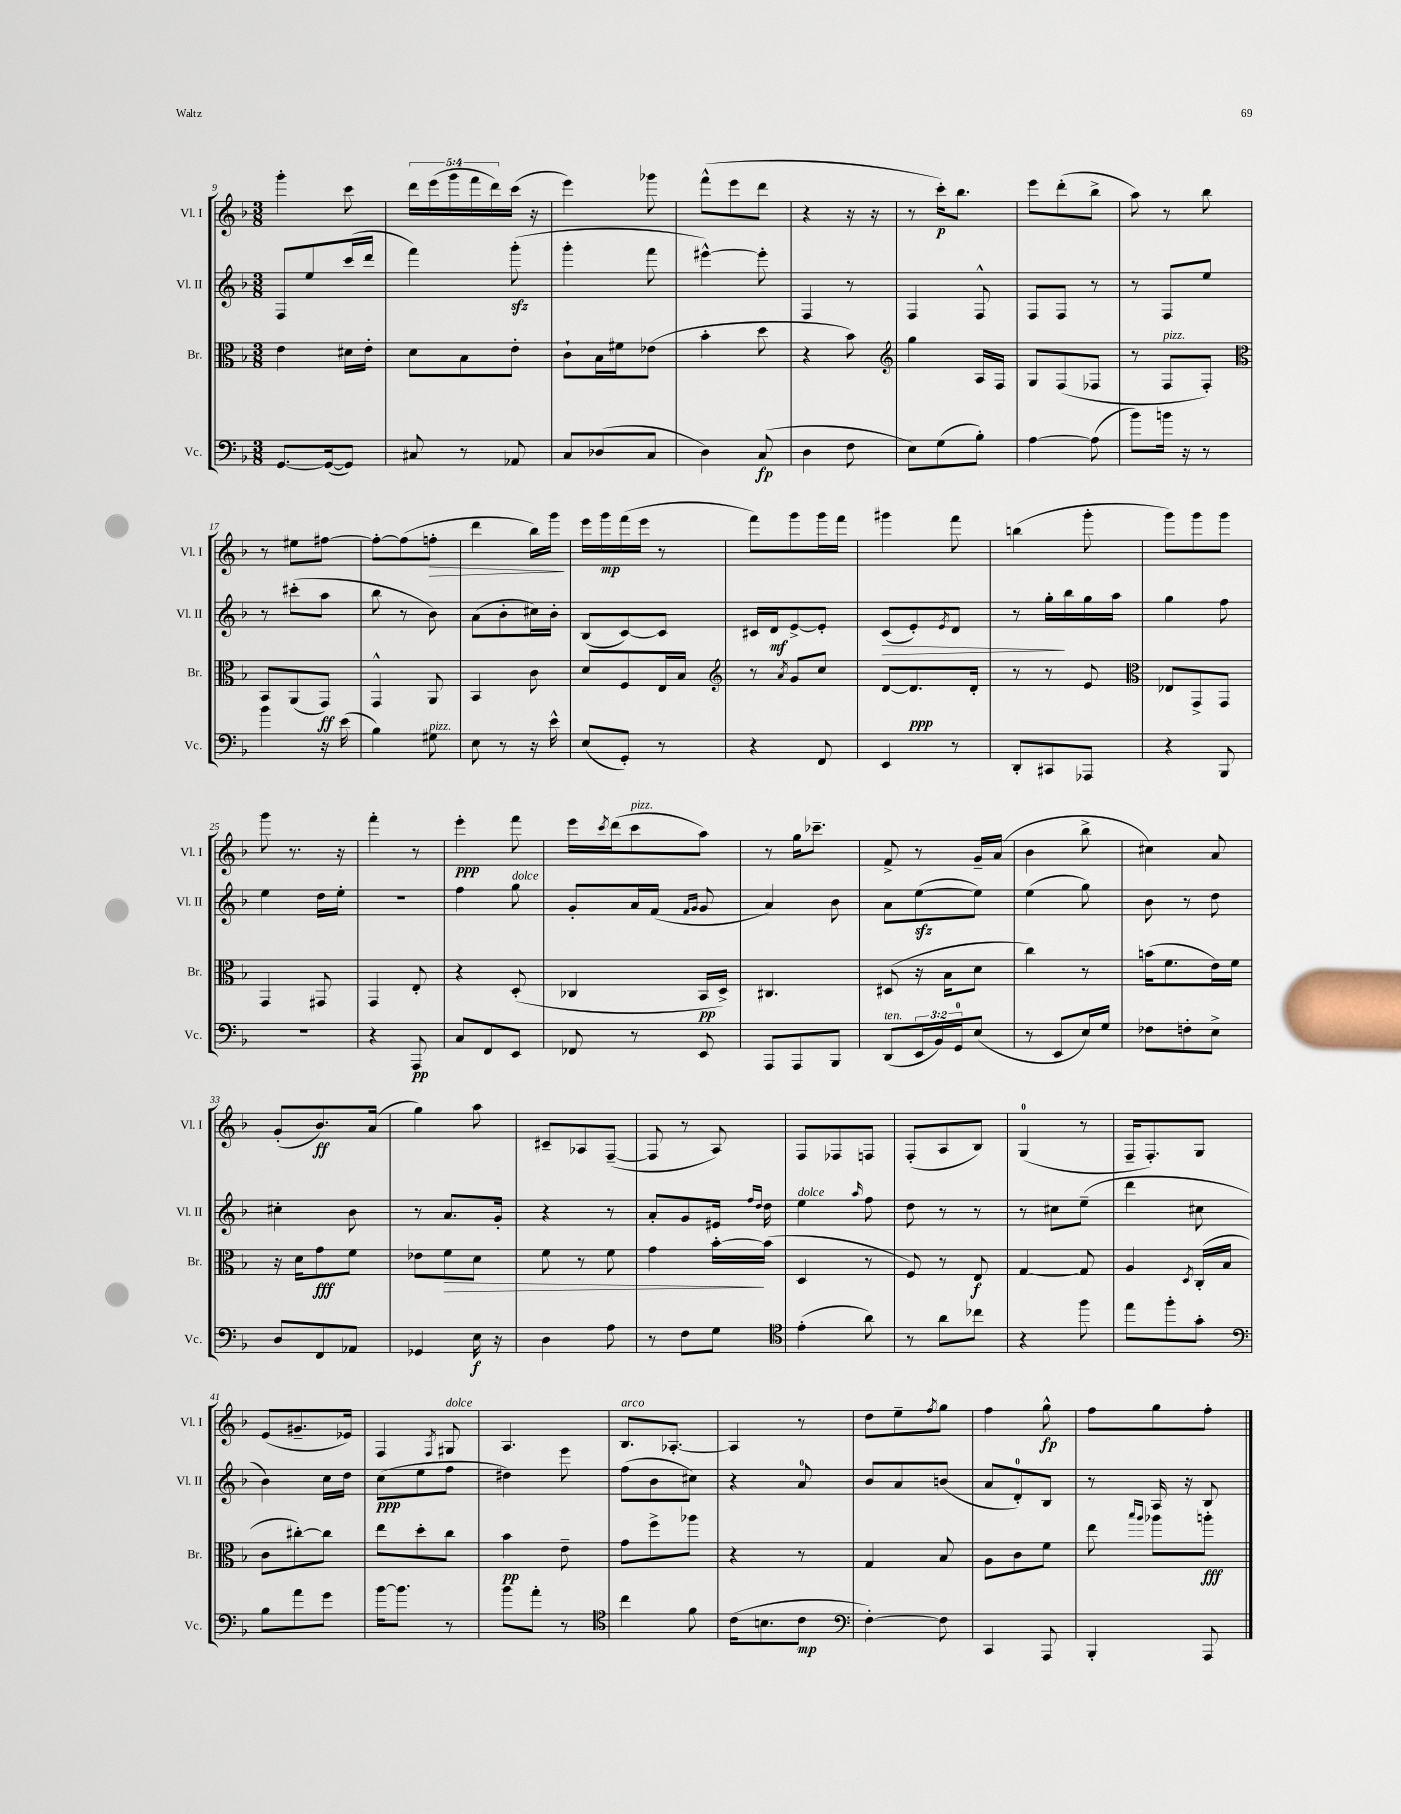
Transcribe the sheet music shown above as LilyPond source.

<<
\new StaffGroup <<
\new Staff = "s0" \with { instrumentName = "Vl. I" shortInstrumentName = "Vl. I" } {
    \clef treble \key f \major \numericTimeSignature \time 3/8 \override Staff.TupletNumber.text = #tuplet-number::calc-fraction-text
    g'''4-. c'''8 |
    \tuplet 5/4 { d'''16 e'''16( g'''16 f'''16 d'''16) } c'''16( r16 |
    e'''4) ges'''8 |
    f'''8-^( e'''8 d'''8 |
    r4 r16 r16 |
    r8 c'''16-.\p) bes''8. |
    e'''8 d'''8-.( bes''8-> |
    a''8) r8 bes''8 |
    r8 eis''8 fis''8~ |
    fis''8~-. fis''8( f''8-.\> |
    d'''4 bes''16) g'''16\! |
    e'''16 g'''16\mp f'''16( e'''16 r8 |
    f'''8) g'''8 g'''16 f'''16 |
    gis'''4 f'''8 |
    b''4( g'''8-. |
    g'''8) g'''8 g'''8 |
    g'''8 r8. r16 |
    f'''4-. r8 |
    e'''4-.\ppp f'''8 |
    e'''16 \acciaccatura { c'''8 } d'''16( c'''8^\markup { \italic "pizz." } a''8) |
    r8 g''16 ces'''8.-- |
    f'8-> r8 g'16-- a'16( |
    bes'4 bes''8-> |
    cis''4) a'8 |
    g'8-.( bes'8.\ff) a'16( |
    g''4) a''8 |
    cis'8-- aes8 f8~--( |
    f8 r8 a8) |
    f8 fes8 f8 |
    f8-.( a8 bes8) |
    g4-0( r8 |
    f16-- f8.-.) g8 |
    e'8( gis'8.-- ees'16) |
    f4 \acciaccatura { f8 } gis8^\markup { \italic "dolce" } |
    a4. |
    bes8.^\markup { \italic "arco" } aes8.~-. |
    aes4 r8 |
    d''8 e''8-- \acciaccatura { f''8 } g''8 |
    f''4 g''8-^\fp |
    f''8 g''8 f''8-. \bar "|." |
}
\new Staff = "s1" \with { instrumentName = "Vl. II" shortInstrumentName = "Vl. II" } {
    \clef treble \key f \major \numericTimeSignature \time 3/8
    f8 e''8 c'''16( d'''16 |
    f'''4) g'''8-.\sfz( |
    g'''4-. f'''8 |
    eis'''4~-^) eis'''8-. |
    f4 r8 |
    f4 f8-^ |
    f8 f8 r8 |
    r8 f8 e''8 |
    r8 cis'''8-.( a''8 |
    bes''8 r8 bes'8) |
    a'8( bes'8-. cis''16) bes'16-. |
    bes8( c'8~) c'8 |
    cis'16 d'16\mf e'8~-> e'8-. |
    c'8\>( e'8-.) \acciaccatura { e'8 } d'8 |
    r8 g''16-.\! bes''16 g''16 a''16 |
    g''4 f''8 |
    e''4 d''16 e''16-. |
    R4. |
    f''4 g''8^\markup { \italic "dolce" } |
    g'8-. a'16 f'16( \grace { f'16 g'16 } g'8 |
    a'4) bes'8 |
    a'8 e''8~\sfz( e''8) |
    e''4( g''8) |
    bes'8 r8 d''8 |
    cis''4-. bes'8 |
    r8 a'8. g'16-. |
    r4 r8 |
    a'8-. g'8 eis'16 \grace { f''16 d''16 } d''16 |
    e''4^\markup { \italic "dolce" } \grace { a''16 } f''8 |
    d''8 r8 r8 |
    r8 cis''8 e''8--( |
    d'''4 cis''8 |
    bes'4) c''16 d''16 |
    c''8\ppp( e''8 f''8 |
    dis''4) e'''8 |
    f''8( bes'8 cis''8) |
    r4 a'8-0 |
    bes'8 a'8 b'8( |
    a'8 d'8-0-.) bes8 |
    r8 a16 r16 bes8 \bar "|." |
}
\new Staff = "s2" \with { instrumentName = "Br." shortInstrumentName = "Br." } {
    \clef alto \key f \major \numericTimeSignature \time 3/8
    e'4 dis'16 e'16-. |
    d'8 bes8 e'8-. |
    c'8-! bes16 fis'16 ees'8( |
    bes'4-. d''8 |
    r4 bes'8) |
    \clef treble g''4 a16 f16 |
    g8 f8( fes8 |
    r8 f8^\markup { \italic "pizz." } f8-.) |
    \clef alto bes,8 a,8( g,8\ff) |
    g,4-^ a,8 |
    bes,4 c'8 |
    d'8 f8 e16 bes16 |
    \clef treble r8 \acciaccatura { a'8 } g'8 c''8 |
    d'8~ d'8.\ppp d'16-. |
    r8 r8 e'8 |
    \clef alto ees8 g,8-> g,8 |
    g,4 gis,8 |
    g,4 e8-. |
    r4 d8-.( |
    ces4 bes,16\pp d16->) |
    cis4. |
    dis8( r16 bes16 d'8 |
    c''4) r8 |
    b'16( f'8. e'16) f'16 |
    r16 d'16 g'8\fff f'8 |
    ees'8 f'8\> d'8 |
    f'8 r8 f'8 |
    g'4 bes'16~-.\! bes'16( |
    d4 r8 |
    f8) r8 e8\f |
    g4~ g8 |
    a4 \acciaccatura { d8 } c16-.( bes16 |
    c'8 cis''8~-.) cis''8 |
    e''8 d''8-. c''8 |
    bes'4\pp e'8-- |
    g'8 f''8-> aes''8 |
    r4 r8 |
    g4 bes8 |
    a8 c'8 f'8 |
    e''8 \grace { bes''16 a''16 } aes''8 a''8-.\fff \bar "|." |
}
\new Staff = "s3" \with { instrumentName = "Vc." shortInstrumentName = "Vc." } {
    \clef bass \key f \major \numericTimeSignature \time 3/8 \override Staff.TupletNumber.text = #tuplet-number::calc-fraction-text
    g,8.~ g,16~( g,8) |
    cis8 r8 aes,8 |
    c8 des8( c8 |
    d4) c8\fp( |
    d4 f8 |
    e8) g8( bes8-.) |
    a4~ a8( |
    bes'8) b'16 r16 r8 |
    bes'4 r16 e'16( |
    bes4) gis8^\markup { \italic "pizz." } |
    e8 r8 r16 e'16-^ |
    e8( g,8-.) r8 |
    r4 f,8 |
    e,4 r8 |
    d,8-. cis,8 aes,,8 |
    r4 bes,,8 |
    R4. |
    r4 a,,8\pp |
    c8 f,8 e,8 |
    fes,8 r8 e,8 |
    a,,8 a,,8 bes,,8 |
    d,8^\markup { \italic "ten." }( \tuplet 3/2 { e,16 bes,16) g,16-0 } e8( |
    r8 e,8 e16) g16 |
    fes8 f8-. e8-> |
    d8 f,8 aes,8 |
    ges,4 e16\f r16 |
    d4 a8 |
    r8 f8 g8 |
    \clef tenor e'4-.( a'8) |
    r8 a'8 ces''8 |
    r4 f''8 |
    e''8 f''8-. g'8-. |
    \clef bass bes8 a'8 g'8 |
    bes'16~ bes'8. r8 |
    bes'8 a'8-. r8 |
    \clef tenor c''4 f'8 |
    c'16( b8. c'8\mp |
    \clef bass f4~-.) f8 |
    c,4 a,,8 |
    bes,,4-. a,,8 \bar "|." |
}
>>
>>
\layout { \context { \Score currentBarNumber = #9 } }
